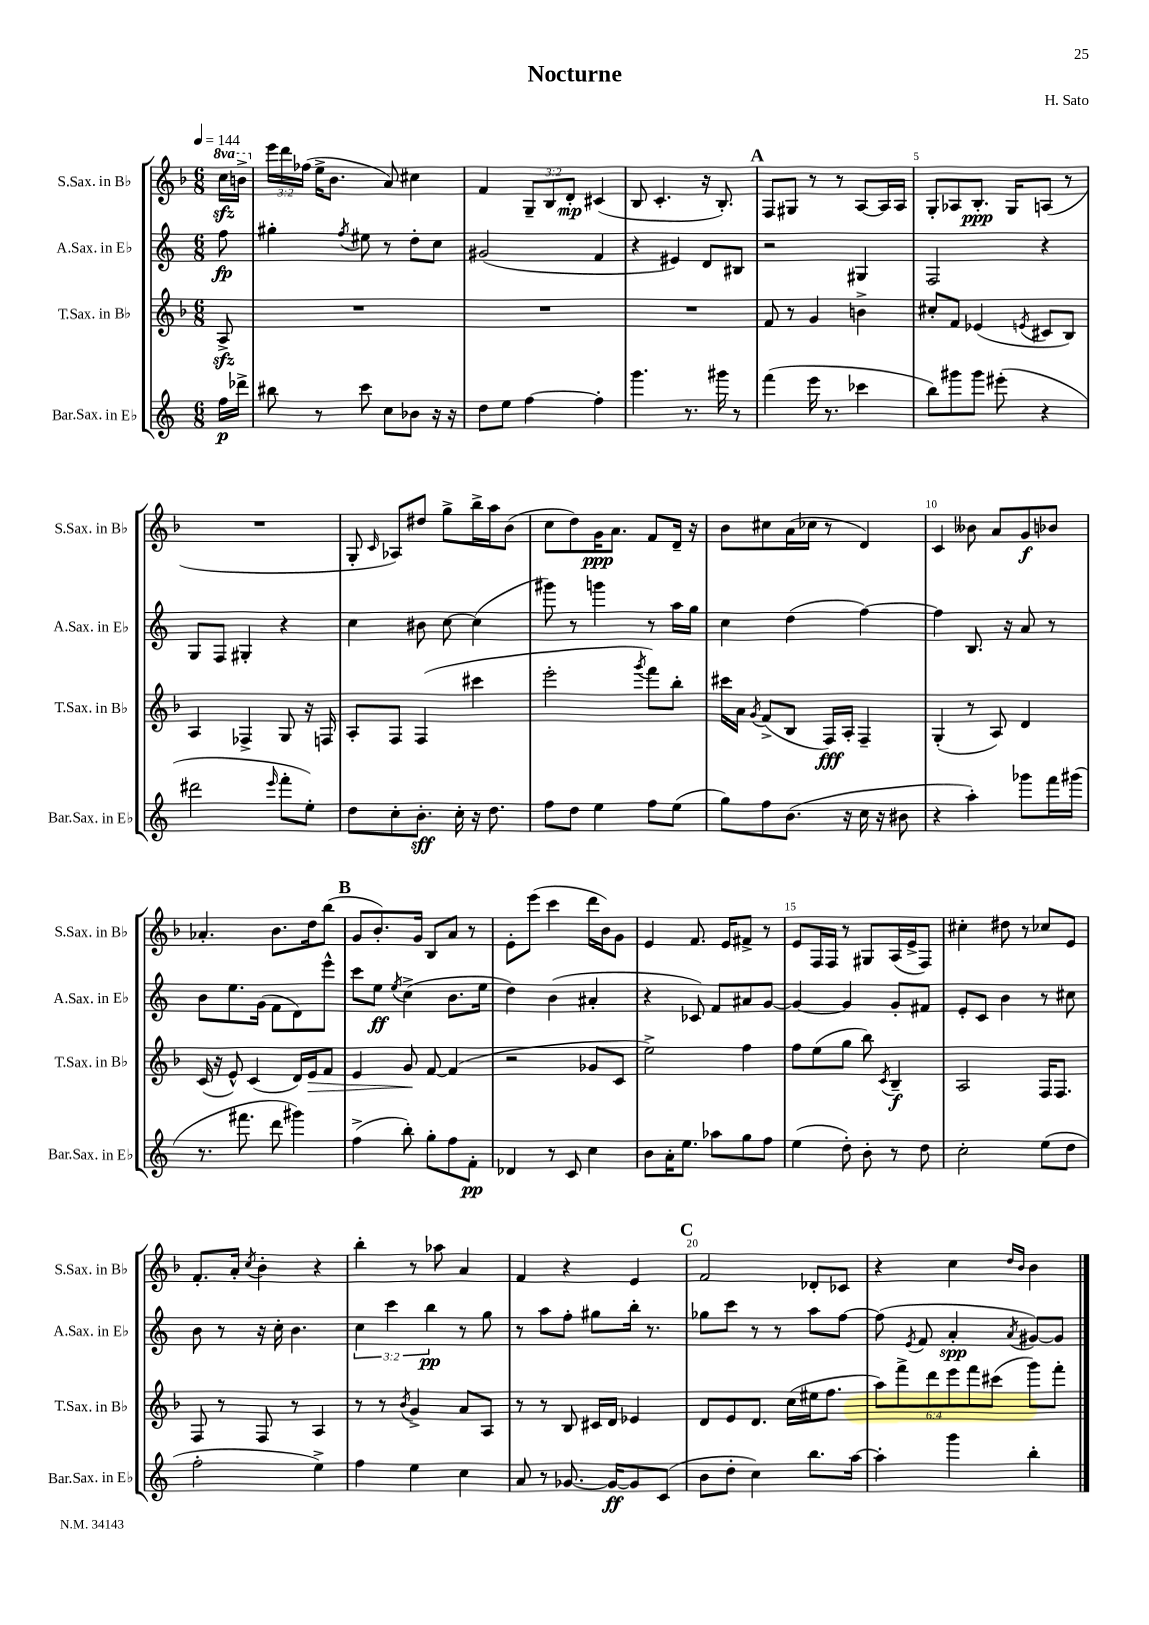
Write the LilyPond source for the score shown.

\header { title = "Nocturne" composer = "H. Sato" }
<<
\new StaffGroup <<
\new Staff = "s0" \with { instrumentName = "S.Sax. in Bb" shortInstrumentName = "S.Sax. in Bb" } {
    \clef treble \key f \major \numericTimeSignature \time 6/8 \override Staff.TupletNumber.text = #tuplet-number::calc-fraction-text \set Staff.ottavationMarkups = #ottavation-simple-ordinals \partial 8 \tempo 4 = 144
    \autoBeamOff \ottava #1 c'''16[\sfz b''16]-> \ottava #0 |
    \tuplet 3/2 { e'''16[ d'''16 fes''16]( } e''16[-> bes'8.] a'8) cis''4 |
    f'4 \tuplet 3/2 { g8[-- bes8 d'8]-.\mp } cis'4( |
    bes8 c'4.-. r16 bes8.-.) |
    \mark \markup { \bold "A" } f8[ gis8] r8 r8 a8[~ a16 a16] |
    g8[-. aes8 bes8.]-.\ppp g16[ a8]( r8 |
    R2. |
    g8-. \grace { c'16 } aes8[) dis''8] g''8[-> bes''16-> a''16 bes'8]( |
    c''8[ d''8) g'16\ppp a'8.] f'8[ d'16]-- r16 |
    bes'8[ cis''8 a'16( ces''16] r8 d'4) |
    c'4 beses'8 a'8[ g'8\f bes'8] |
    aes'4.-. bes'8.[ d''16 bes''8]( |
    \mark \markup { \bold "B" } g'8[ bes'8.-.) g'16] bes8[ a'8] r8 |
    e'8[-. e'''8]( c'''4 d'''16[ bes'16) g'8] |
    e'4 f'8. e'16[ fis'8]-> r8 |
    e'8[ f16 f16] r8 gis8[ a16( e'16-> f8]) |
    cis''4-. dis''8 r8 ces''8[ e'8] |
    f'8.[-. a'16]-. \acciaccatura { c''8 } bes'4-. r4 |
    bes''4-. r8 aes''8 a'4 |
    f'4 r4 e'4 |
    \mark \markup { \bold "C" } f'2 des'8[-. ces'8] |
    r4 c''4 \grace { d''16[ bes'16] } bes'4 \bar "|." |
}
\new Staff = "s1" \with { instrumentName = "A.Sax. in Eb" shortInstrumentName = "A.Sax. in Eb" } {
    \clef treble \key c \major \numericTimeSignature \time 6/8 \override Staff.TupletNumber.text = #tuplet-number::calc-fraction-text \partial 8
    \autoBeamOff f''8\fp |
    gis''4-. \acciaccatura { f''8 } eis''8 r8 d''8[-. c''8] |
    gis'2( f'4 |
    r4 eis'4) d'8[ bis8] |
    \mark \markup { \bold "A" } r2 gis4 |
    f2 r4 |
    g8[ f8] gis4-. r4 |
    c''4 bis'8 c''8~ c''4( |
    gis'''8) r8 g'''4 r8 a''16[ g''16] |
    c''4 d''4( f''4~) |
    f''4 b8. r16 a'8 r8 |
    b'8[ e''8. g'16]( f'8[ d'8) e'''8]-^ |
    \mark \markup { \bold "B" } c'''8[ e''8]\ff \acciaccatura { e''8 } c''4->( b'8.[ e''16] |
    d''4) b'4( ais'4-. |
    r4 ces'8) f'8[ ais'8 g'8]~ |
    g'4~ g'4 g'8[-. fis'8] |
    e'8[-. c'8] b'4 r8 cis''8 |
    b'8 r8 r16 c''16-. b'4. |
    \tuplet 3/2 { c''4 c'''4 b''4\pp } r8 g''8 |
    r8 a''8[ f''8]-. gis''8[ b''16]-. r8. |
    \mark \markup { \bold "C" } ges''8[ c'''8] r8 r8 a''8[ f''8]~ |
    f''8( \acciaccatura { e'8 } f'8 a'4-.\spp \acciaccatura { a'8 } gis'8[~) gis'8] \bar "|." |
}
\new Staff = "s2" \with { instrumentName = "T.Sax. in Bb" shortInstrumentName = "T.Sax. in Bb" } {
    \clef treble \key f \major \numericTimeSignature \time 6/8 \override Staff.TupletNumber.text = #tuplet-number::calc-fraction-text \partial 8
    \autoBeamOff a8->\sfz |
    R2. |
    R2. |
    R2. |
    \mark \markup { \bold "A" } f'8 r8 g'4 b'4-> |
    cis''8[-. f'8] ees'4( \acciaccatura { e'8 } cis'8[ bes8]) |
    a4 fes4-> g8 r16 f16 |
    a8[-. f8] f4( cis'''4 |
    e'''2-. \acciaccatura { g'''8 } f'''8[) bes''8]-. |
    cis'''16[ a'16] \acciaccatura { g'8 } f'8[->( bes8] f16[\fff) a16]-. f4-- |
    g4-.( r8 a8) d'4 |
    c'16( r16 e'8-^) c'4( d'16[) e'16\> f'8] |
    \mark \markup { \bold "B" } e'4 g'8\! f'8~ f'4( |
    r2 ges'8[ c'8] |
    e''2->) f''4 |
    f''8[ e''8( g''8] bes''8) \acciaccatura { c'8 } bes4--\f |
    a2 f16[ f8.] |
    f8 r8 f8 r8 a4 |
    r8 r8 \acciaccatura { bes'8 } g'4-> a'8[ a8] |
    r8 r8 bes8 cis'16[ d'16] ees'4 |
    \mark \markup { \bold "C" } d'8[ e'8 d'8.] c''16[( eis''16 f''8.] |
    \tuplet 6/4 { a''8[) f'''8-> d'''8 e'''8 f'''8 cis'''8]( } g'''8[) f'''8]-. \bar "|." |
}
\new Staff = "s3" \with { instrumentName = "Bar.Sax. in Eb" shortInstrumentName = "Bar.Sax. in Eb" } {
    \clef treble \key c \major \numericTimeSignature \time 6/8 \partial 8
    \autoBeamOff f''16[\p des'''16]-> |
    bis''8 r8 c'''8 c''8[ bes'8] r16 r16 |
    d''8[ e''8] f''4~ f''4-. |
    g'''4. r8. gis'''16 r8 |
    \mark \markup { \bold "A" } f'''4( e'''16 r8. ces'''4 |
    b''8[) gis'''8 gis'''8] eis'''8-.( r4 |
    dis'''2 \grace { e'''16 } f'''8[-. e''8]-.) |
    d''8[ c''8-. b'8.]-.\sff c''16-. r16 d''8. |
    f''8[ d''8] e''4 f''8[ e''8]( |
    g''8[) f''8 b'8.]( r16 c''16 r16 bis'8 |
    r4 a''4-.) ges'''8[ f'''16 gis'''16]( |
    r8. fis'''8. d'''8 gis'''4) |
    \mark \markup { \bold "B" } f''4->( b''8-.) g''8[-. f''8 f'8]-.\pp |
    des'4 r8 c'8 c''4 |
    b'8[ a'16-. e''8.] aes''8[ g''8 f''8] |
    e''4( d''8-.) b'8-. r8 d''8 |
    c''2-. e''8[( d''8] |
    f''2-. e''4->) |
    f''4 e''4 c''4 |
    a'8 r8 ges'8.~ ges'16[~\ff ges'8 c'8]( |
    \mark \markup { \bold "C" } b'8[ d''8]-. c''4) b''8.[ a''16]~ |
    a''4-. g'''4 b''4-. \bar "|." |
}
>>
>>
\layout { \context { \Score \override BarNumber.break-visibility = ##(#f #t #t) barNumberVisibility = #(every-nth-bar-number-visible 5) } }
